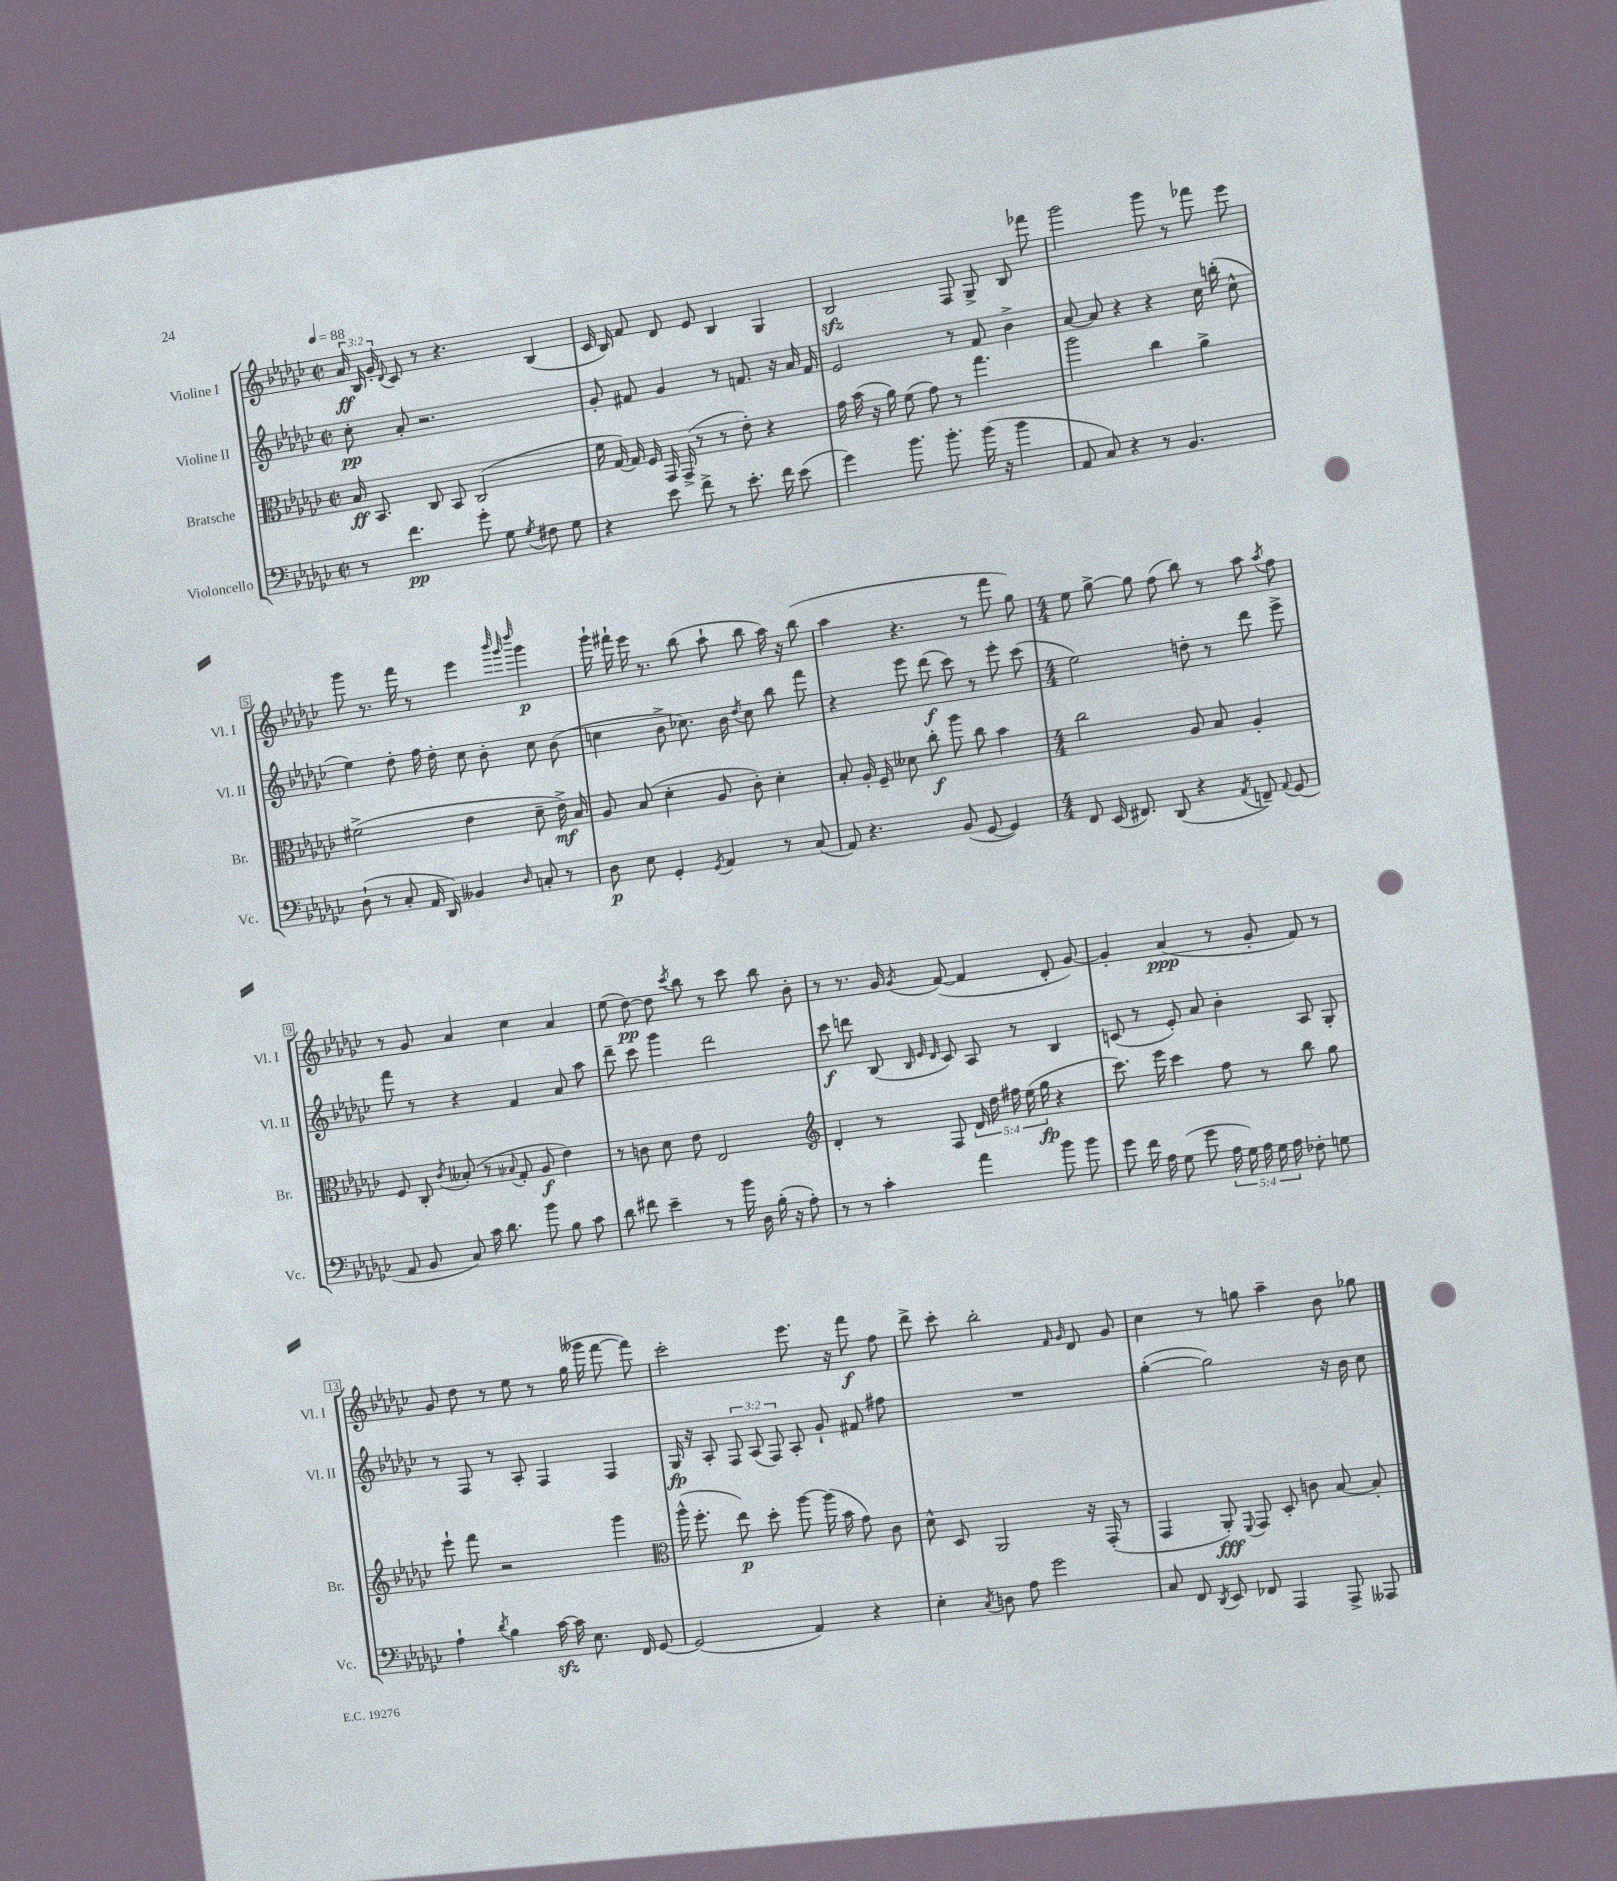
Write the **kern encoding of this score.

**kern	**kern	**kern	**kern
*staff4	*staff3	*staff2	*staff1
*clefF4	*clefC3	*clefG2	*clefG2
*k[b-e-a-d-g-c-]	*k[b-e-a-d-g-c-]	*k[b-e-a-d-g-c-]	*k[b-e-a-d-g-c-]
*M2/2	*M2/2	*M2/2	*M2/2
*met(c|)	*met(c|)	*met(c|)	*met(c|)
*MM88	*MM88	*MM88	*MM88
8r	16B-	8cc-'	24a-
.	.	.	24B-
.	8.BB-	.	.
.	.	.	24g-'
.	.	.	8qqd-
4.f	.	8a-'	8c-
.	8C-	2.r	8r
.	8BB-	.	4.r
8g-'	(2C-	.	.
8G-	.	.	.
8qG-	.	.	.
8F#	.	.	(4B-
8G-	.	.	.
=	=	=	=
4r	16f	8g-'	16c-
.	[16G-)	.	16B-)
.	16G-]	8f#	8f
.	16F	.	.
8e-	16GG-	4g-	8d-
.	(16GG-^	.	.
8f^	8r	.	8e-
8r	8r	8r	4B-
8.e-'	8e-')	8.f	.
.	4r	.	4G-
16f	.	16r	.
(8e-	.	16a-	.
.	.	16f	.
=	=	=	=
4g-)	16g-	2e-	2B-
.	(16b-	.	.
.	16r	.	.
.	16a-)	.	.
8.b-	(8f	.	.
.	8g-)	.	.
8.b-'	.	.	.
.	8r	8r	8F
(16b-	4.gg-	8f	8G-^
16r	.	.	.
4b-	.	4b-^	8B-
.	.	.	8fff-
=	=	=	=
8AA-	2aa-	[8a-	2ggg-
8C-)	.	8a-]	.
4r	.	4r	.
8r	4cc-	4r	8ggg-
4.BB-	.	.	8r
.	4a-^	16cc-	8fff-
.	.	(16bb'	.
.	.	8cc-^^	8eee-
=	=	=	=
(8D-`	(2f#^	4ee-)	8ggg-
8r	.	.	8.r
8C-'	.	8dd-'	.
.	.	.	16fff
16AA-	.	16ff	8r
16DD-)	.	16dd-'	.
4BB--	4e-	8cc-	4eee-
.	.	8b-'	.
.	.	.	32qqbbb-
.	.	.	32qqggg-
16qqD-	.	.	32qqdddd-
8C'	8d-~	8cc-	4ggg-
8r	16e-^)	(8b-	.
.	16B-	.	.
=	=	=	=
8D-	8A-	4cc	16ggg-`
.	.	.	16fff#`
8E-	(8B-	.	16eee-
.	.	.	8.r
4GG-'	4d-'	8b-^	.
.	.	8.cc-)	(8bb-
8qGG-	.	.	.
4AA-	8A-	.	8aa-`
.	.	16b-	.
.	.	8qdd-	.
.	8c-')	8cc-	8bb-
8r	4d-'	8bb-	16aa-)
.	.	.	16r
(8C-	.	8fff	(8bb-
=	=	=	=
8AA-)	8B-'	4r	4aa-
4.r	16A-'	.	.
.	16F~	.	.
.	8d--	8eee-	4.r
.	8cc-'	(8ddd-	.
(8BB-	8aa-	8ccc-)	.
[8GG-	8cc-	8r	8r
4GG-])	4b-	8eee-'	8fff
.	.	(8ccc-	8gg-)
=	=	=	=
*M4/4	*M4/4	*M4/4	*M4/4
8FF	2cc-	2ee-)	8ee-
(16EE-	.	.	[8gg-^
8.FF#)	.	.	.
.	.	.	8gg-]
(8DD-	.	.	(8ff
4r	8A-	8dd'	8bb-)
.	8B-	8r	8r
8qAA-	.	.	.
8FF~)	4A-'	8ddd-	8aa-
8qqAA-	.	.	8qaa-
(8GG-	.	8eee-^	8ff
=	=	=	=
8AA-	8F	8fff	8r
8BB-	8C-'	8r	8g-
.	8qc-	.	.
8C-)	(8B--'	4r	4a-
16c-	8r	.	.
8.d-	.	.	.
.	8qqB-	.	.
.	8G-'	4f	4cc-
8b-	8A-	.	.
8B-	4e-)	8a-	4a-
8c-	.	8aa-	.
=	=	=	=
8d-	8r	8ddd-~	(8ee-
8f#	8c	8ccc-	[8dd-)
4e-~	8d-	4ggg-	8dd-]
.	.	.	8qccc-
.	8e-	.	8bb-
8r	2E-	2ddd-	8r
16b-	.	.	8ccc-
16D-	.	.	.
(16B-'	.	.	8bb-
16r	.	.	.
8A-')	.	.	8b-'
=	=	=	=
*	*clefG2	*	*
8r	4d-'	8ccc-	8r
8r	.	8ddd	8.r
4c-'	8r	(8B-	.
.	.	.	16g-
.	.	32qqB-	.
.	.	32qqe-	.
.	.	32qqd-	8qg-
.	8F	8c-)	([8f
4a-	20d-	8A-	4f]
.	20dd-	.	.
.	20ff#	.	.
.	.	8r	.
.	(20ee-	.	.
.	20gg-	.	.
8b-	4r	4B-	8d-'
8b-	.	.	[8g-)
=	=	=	=
8g-	8.ccc-)	(8c	4g-']
16f	.	8r	.
16A-	16eee-	.	.
(8G-	4ccc-	8e-')	(4a-
8g-	.	8a-	.
20A-	8ff	4b-'	8r
20G-)	.	.	.
20A-	.	.	.
.	8r	.	8g-'
20G-	.	.	.
20A-	.	.	.
8F-'	8bb-	8A-	8f)
8G	8gg-	8G-'	8r
=	=	=	=
4A-`	8eee-`	8r	8g-
.	8fff	8F	8dd-
8qd-	.	.	.
4B-	2r	8r	8r
.	.	8A-'	8ee-
[16c-	.	4F	8r
16c-]	.	.	.
8.E-	.	.	(16gg-
.	.	.	16ggg--
.	4ggg-	4F	[8fff
16FF	.	.	.
[8GG-	.	.	8fff])
=	=	=	=
*	*clefC3	*	*
(2GG-]	(16aa-^^	16G-	2ccc-'
.	8.ff'	16r	.
.	.	8A-'	.
.	8ee-)	12F	.
.	.	(12A-	.
.	8dd-'	.	.
.	.	12F)	.
4AA-)	[8aa-	8A-'	8.eee-
.	(16aa-]	8g-`	.
.	16b-	.	16r
4r	8g-)	8f#	8fff
.	8c-	8ff#	8ff
=	=	=	=
4E-'	8d-^^	1r	8ddd-^
.	8D-	.	8ccc-'
8qC-	.	.	.
8D	2AA-	.	2bb-'
8A-	.	.	.
2g-	.	.	.
.	.	.	16qqf
.	.	.	16qqg-
.	16r	.	8d-
.	(16GG-'	.	.
.	8r	.	8g-
=	=	=	=
8C-	4GG-	([4gg-'	4cc-
8FF	.	.	.
8qDD-	.	.	.
8EE-	8AA-')	2gg-])	8r
.	8qqFF	.	.
8FF-	8GG-	.	8gg
4AAA-	8D-'	.	4aa-~
.	8c	.	.
8AAA-^	[8B-	16r	8b-
.	.	16b-	.
8AAA--	8B-']	8cc-	8gg-
==	==	==	==
*-	*-	*-	*-
